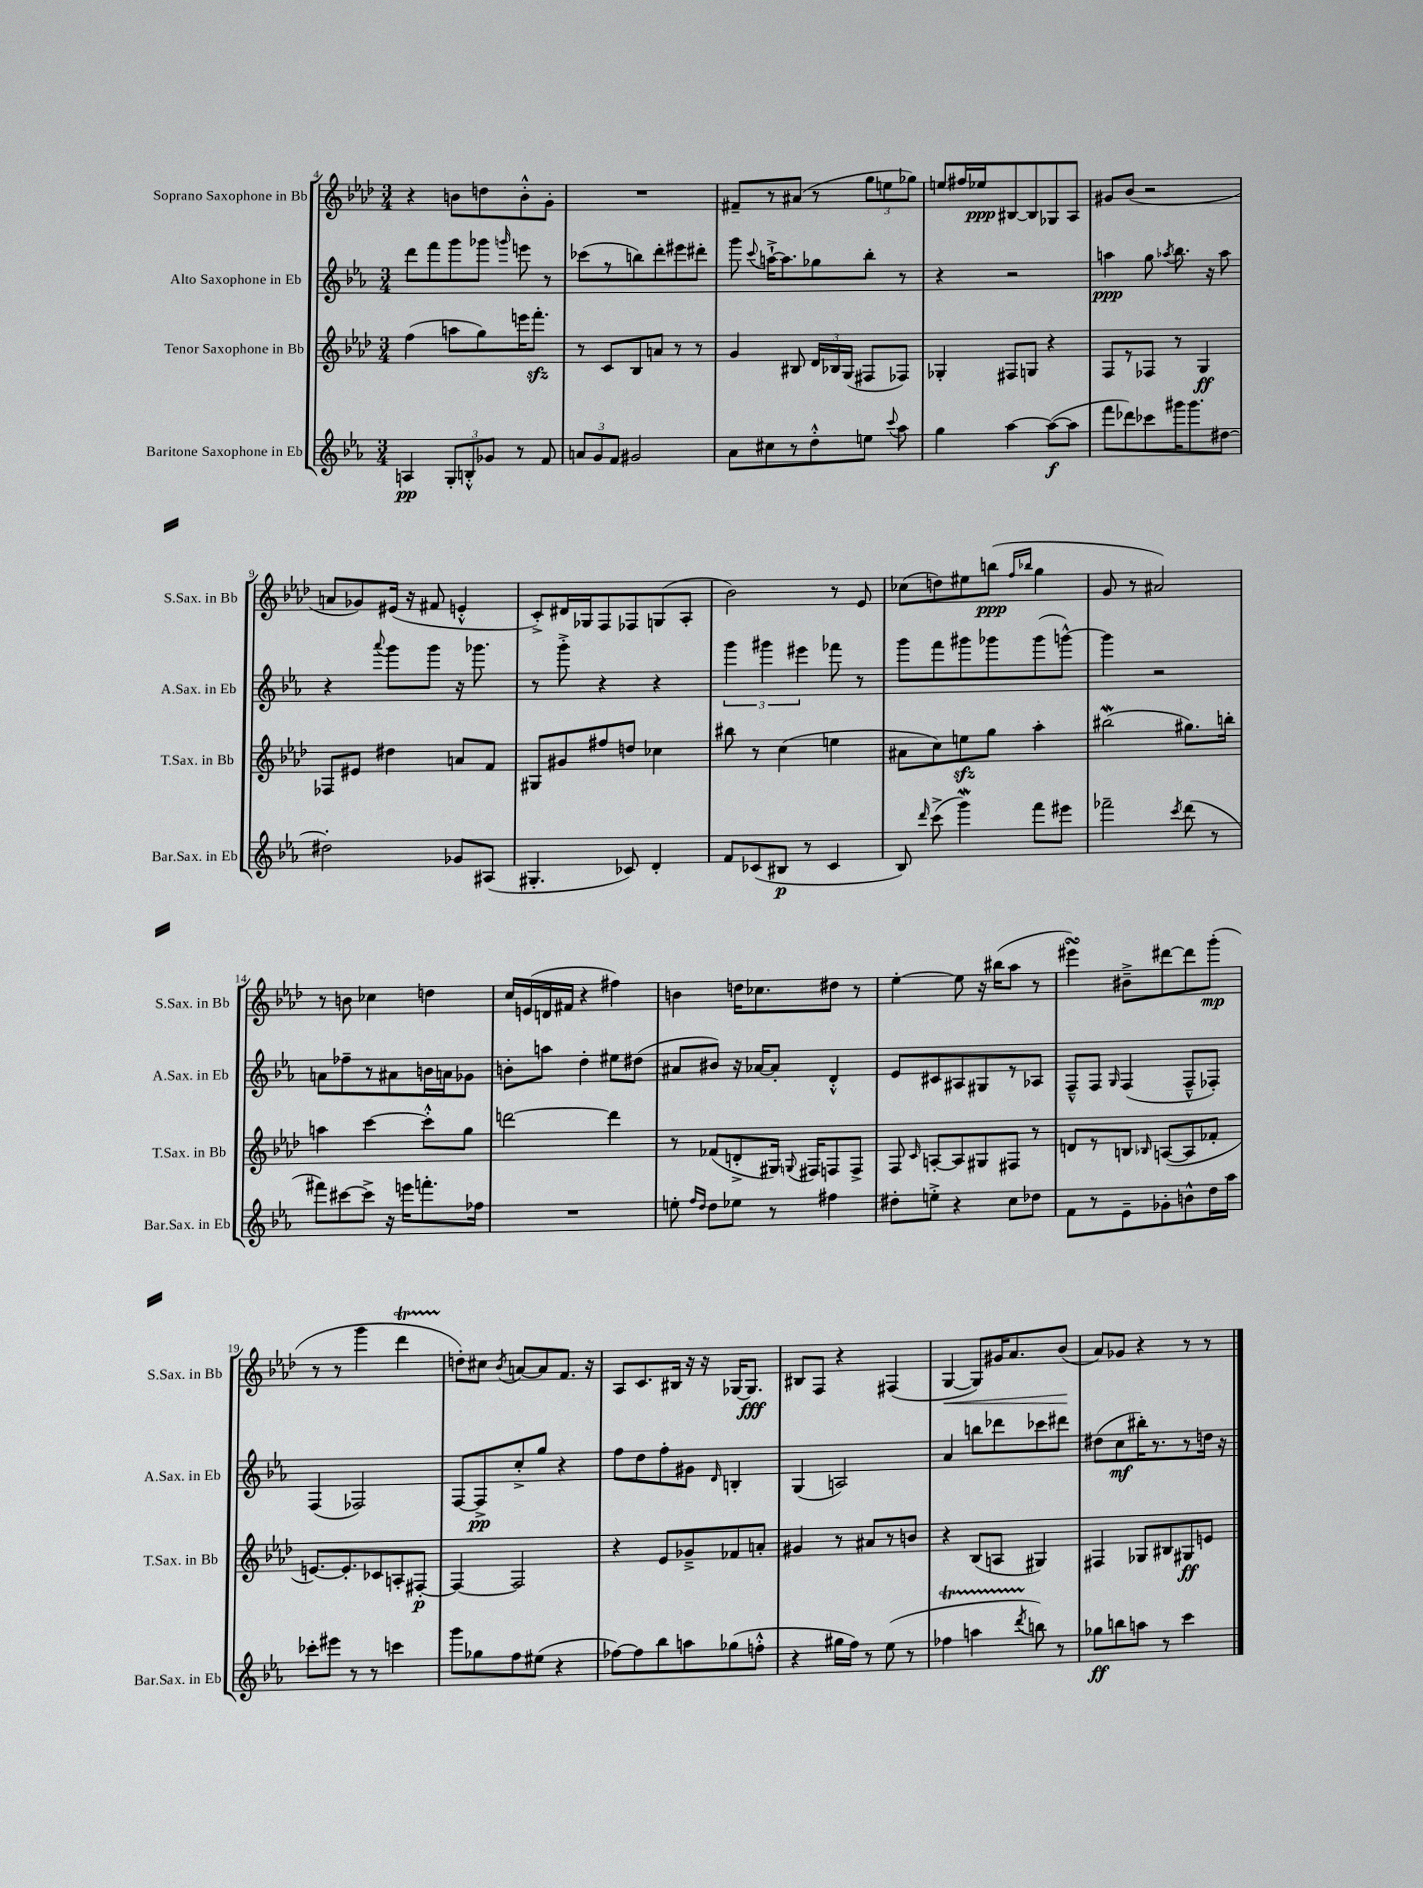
<<
\new StaffGroup <<
\new Staff = "s0" \with { instrumentName = "Soprano Saxophone in Bb" shortInstrumentName = "S.Sax. in Bb" } {
    \clef treble \key aes \major \numericTimeSignature \time 3/4
    \autoBeamOff r4 b'8[ d''8 b'8-.-^ g'8]-. |
    R2. |
    fis'8[-- r8 ais'8]( r8 \tuplet 3/2 { g''8[ e''8 ges''8]) } |
    e''8[ fis''16 ees''16\ppp bis8~ bis8 ges8 aes8] |
    gis'8[ bes'8]( r2 |
    a'8[ ges'8) eis'16]( r16 fis'8 e'4-.-^ |
    c'8[-.->) dis'16 ges16 f8 fes8 g8( aes8]-. |
    bes'2) r8 ees'8 |
    ces''8[( d''8) eis''8 b''8]\ppp( \grace { f''16[ bes''16] } g''4 |
    g'8 r8 ais'2) |
    r8 b'8 ces''4 d''4 |
    c''16[ e'16( d'16 fis'16] r4 fis''4) |
    b'4 d''16[ ces''8. dis''8] r8 |
    ees''4~-. ees''8 r16 bis''16[( aes''8] r8 |
    eis'''4\turn) bis'8[---> dis'''8~ dis'''8 g'''8]-.\mp( |
    r8 r8 g'''4 des'''4\startTrillSpan |
    d''8[-.\stopTrillSpan) cis''8] \acciaccatura { bes'8 } a'8[~ a'8 f'8.] r16 |
    aes8[ c'8. bis16] r16 r16 ges16[~ ges8.]\fff |
    bis8[ f8] r4 fis4( |
    g4~\< g8[) gis'16 aes'8. bes'8]\!( |
    aes'8[) ges'8] r4 r8 r8 \bar "|." |
}
\new Staff = "s1" \with { instrumentName = "Alto Saxophone in Eb" shortInstrumentName = "A.Sax. in Eb" } {
    \clef treble \key ees \major \numericTimeSignature \time 3/4
    \autoBeamOff d'''8[ f'''8 g'''8 ges'''8] \grace { g'''16 } e'''8 r8 |
    ces'''8[( r8 b''8) d'''8-. eis'''8 dis'''8]-. |
    g'''8 \appoggiatura { c'''8 } a''16[~-!-> a''8. ges''8 bes''8]-. r8 |
    r4 r2 |
    a''4\ppp g''8 \acciaccatura { aes''8 } bes''8. r16 aes''8 |
    r4 \appoggiatura { aes'''8 } g'''8[ g'''8] r16 ges'''8. |
    r8 g'''8-.-> r4 r4 |
    \tuplet 3/2 { g'''4 gis'''4 eis'''4 } fes'''8 r8 |
    g'''8[ f'''8 gis'''8 ges'''8 ges'''8( g'''8]~-^) |
    g'''4 r2 |
    a'8[ fes''8-- r8 ais'8 b'16 a'16 ges'8] |
    b'8[-. a''8] d''4-. eis''8[ dis''8]( |
    ais'8[ bis'8]) r16 aes'16[~ aes'8]-. d'4-.-^ |
    ees'8[ cis'8 ais8 gis8 r8 aes8] |
    f8[---^ f8] \grace { g16 } f4( f8[---^ fes8]-.) |
    f4( fes2) |
    f8[~ f8->\pp c''8-.-> g''8] r4 |
    f''8[ d''8 f''8-. gis'8] \grace { d'16 } b4-. |
    g4( a2) |
    aes'4 b''8[ des'''8 ces'''8 dis'''8] |
    dis''8[( c''8\mf bis''16-.) r8. r8 d''16] r16 \bar "|." |
}
\new Staff = "s2" \with { instrumentName = "Tenor Saxophone in Bb" shortInstrumentName = "T.Sax. in Bb" } {
    \clef treble \key aes \major \numericTimeSignature \time 3/4
    \autoBeamOff f''4( a''8[ g''8) e'''16 f'''8.]-.\sfz |
    r8 c'8[ bes8 a'8] r8 r8 |
    g'4 bis8 \tuplet 3/2 { des'16[ bes16 g16]( } fis8[ fes8]) |
    ges4-. fis8[ g8] r4 |
    f8[ r8 fes8] r8 g4\ff |
    fes8[ eis'8] dis''4 a'8[ f'8] |
    gis8[ gis'8 fis''8 d''8] ces''4 |
    bis''8 r8 c''4( e''4 |
    ais'8[ c''8) e''8\sfz g''8] aes''4-. |
    bis''2\mordent( gis''8.[) b''16]-. |
    a''4 c'''4~ c'''8[-.-^ g''8] |
    d'''2~ d'''4 |
    r8 fes'8[( d'8-.-> gis16]) \appoggiatura { g8 } fis16[ f8 f8]-> |
    f8 \grace { c'16 } a8[~-. a8 gis8 fis8] r8 |
    d'8[ r8 b8] \grace { bes16 } a8[~( a8 fes'8]-. |
    e'8.[~) e'8.-. ces'8 a8-. fis8]~-.\p |
    fis4~ fis2 |
    r4 ees'8[ ges'8---> fes'8 a'8]-. |
    gis'4 r8 ais'8[ r8 b'8] |
    r4 bes8[( a8] gis4) |
    fis4 ges8[ bis8 gis8\ff e'8] \bar "|." |
}
\new Staff = "s3" \with { instrumentName = "Baritone Saxophone in Eb" shortInstrumentName = "Bar.Sax. in Eb" } {
    \clef treble \key ees \major \numericTimeSignature \time 3/4
    \autoBeamOff a4\pp \tuplet 3/2 { g8[-. b8-.-^ ges'8] } r8 f'8 |
    \tuplet 3/2 { a'8[ g'8 f'8] } gis'2 |
    aes'8[ cis''8 r8 d''8-.-^ e''8] \appoggiatura { c'''8 } aes''8 |
    g''4 aes''4~ aes''8[~\f( aes''8] |
    f'''8[ des'''8) ces'''8 gis'''16 gis'''8. dis''8]~ |
    dis''2-. ges'8[ ais8]( |
    gis4.-. ces'8) d'4-. |
    f'8[ ces'8( bis8]\p r8 ces'4 |
    bes8) \grace { d'''16 } c'''8->( g'''4\mordent) f'''8[ eis'''8] |
    fes'''2-- \acciaccatura { c'''8 } d'''8( r8 |
    fis'''8[) cis'''8~ cis'''8]-> r16 e'''16[ f'''8.-. fes''16] |
    R2. |
    e''8-. \grace { f''16[ d''16] } d''8[ ees''8] r8 fis''4 |
    dis''8[-. e''8]-.-> r4 c''8[ des''8] |
    f'8[ r8 ees'8-- ges'8-. b'8-^ d''16 aes''16] |
    ces'''8[-. eis'''8] r8 r8 c'''4 |
    g'''8[ ges''8 f''8 eis''8]( r4 |
    fes''8[~) fes''8 bes''8 a''8 ges''8( f''8]-.-^ |
    r4 gis''16[ f''16]) r8 ees''8( r8 |
    fes''4\startTrillSpan a''4 \acciaccatura { d'''8 } b''8\stopTrillSpan) r8 |
    ges''8[\ff b''8 a''8] r8 c'''4 \bar "|." |
}
>>
>>
\layout { \context { \Score currentBarNumber = #4 } }
